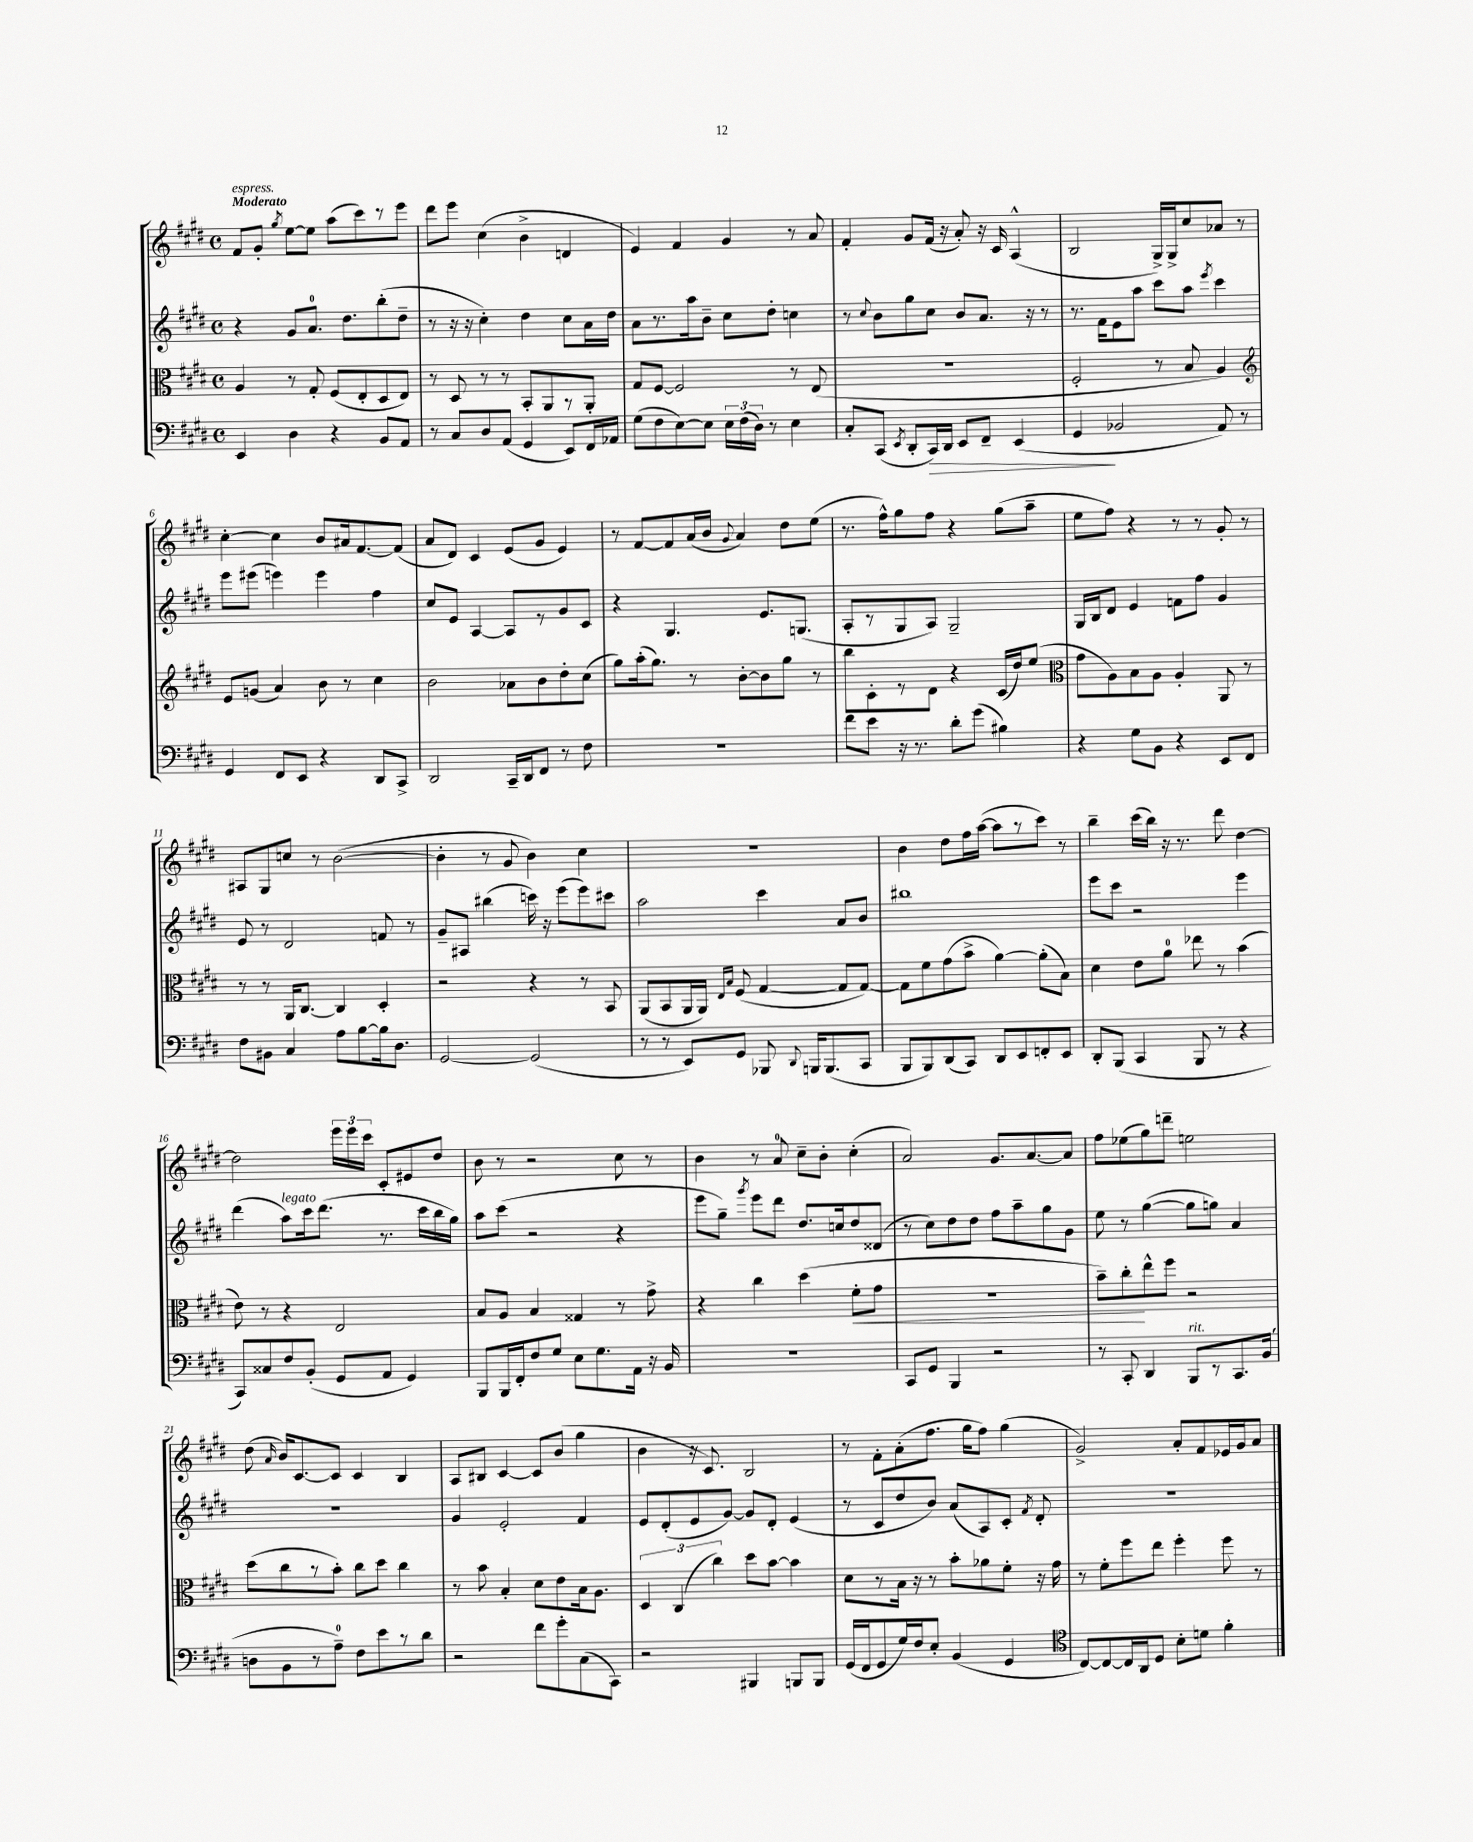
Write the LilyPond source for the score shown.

<<
\new StaffGroup <<
\new Staff = "s0" {
    \clef treble \key e \major \defaultTimeSignature \time 4/4 \tempo "Moderato"
    \autoBeamOff fis'8[^\markup { \italic "espress." } gis'8]-. \acciaccatura { gis''8 } e''8[~ e''8] a''8[( cis'''8) r8 e'''8] |
    dis'''8[ e'''8] cis''4( b'4-> d'4 |
    e'4) fis'4 gis'4 r8 a'8 |
    fis'4-. gis'8[ fis'16]( r16 a'8-.) r16 cis'16 a4-^( |
    b2 gis16[->) gis16-> cis''8 aes'8] r8 |
    cis''4~-. cis''4 b'8[ ais'16 fis'8.~ fis'8]( |
    a'8[ dis'8]) cis'4 e'8[( gis'8] e'4) |
    r8 fis'8[~ fis'8 a'16( b'16] \appoggiatura { gis'8 } a'4) dis''8[ e''8]( |
    r8. fis''16[-^) gis''8 fis''8] r4 gis''8[( a''8]-- |
    e''8[ fis''8]) r4 r8 r8 gis'8-. r8 |
    ais8[ gis8 c''8] r8 b'2~( |
    b'4-. r8 gis'8 b'4) cis''4 |
    R1 |
    b'4 dis''8[ fis''16 a''16]~( a''8[ r8 cis'''8]) r8 |
    b''4-- cis'''16[( b''16]) r16 r8. dis'''8 dis''4~ |
    dis''2 \tuplet 3/2 { e'''16[ e'''16 cis'''16] } cis'8[-. eis'8 dis''8] |
    b'8 r8 r2 cis''8 r8 |
    b'4 r8 a'8-0 cis''8[-- b'8]-. cis''4-.( |
    a'2) gis'8.[ a'8.~ a'8] |
    fis''8[ ees''8( gis''8) d'''8]-- e''2 |
    dis''8( \grace { a'16 } b'16[) cis'8.~ cis'8] cis'4 b4 |
    a8[ bis8] cis'4~ cis'8[ b'8]( gis''4 |
    b'4 r16 cis'8.) b2 |
    r8 fis'8[-. a'8-.( fis''8.] gis''16[ fis''8]) gis''4( |
    gis'2->) a'8[-. fis'8 ees'16 gis'16 a'8] \bar "|." |
}
\new Staff = "s1" {
    \clef treble \key e \major \defaultTimeSignature \time 4/4
    \autoBeamOff r4 gis'8[ a'8.]-0 dis''8.[ b''8-.( dis''8]-- |
    r8 r16 r16 cis''4-.) dis''4 cis''8[ a'16 dis''16] |
    a'8[ r8. a''16 b'8]-- cis''8[ dis''8]-. c''4 |
    r8 \appoggiatura { cis''8 } b'8[ gis''8 cis''8] b'8[ a'8.] r16 r8 |
    r8. fis'16[ e'8 a''8] cis'''8[ a''8] \acciaccatura { e'''8 } cis'''4 |
    e'''8[ eis'''8]( e'''4) e'''4 fis''4 |
    cis''8[ e'8] a4~ a8[ r8 gis'8 cis'8] |
    r4 gis4. e'8.[ g8.]( |
    a8[-. r8 gis8 a8]) gis2-- |
    gis16[ b16 dis'8] e'4 f'8[ fis''8] gis'4 |
    e'8 r8 dis'2 f'8 r8 |
    gis'8[-- ais8] bis''4( c'''16) r16 e'''8[( e'''8) cis'''8] |
    a''2 cis'''4 a'8[ b'8] |
    bis''1 |
    e'''8[ cis'''8] r2 e'''4 |
    dis'''4( a''8[^\markup { \italic "legato" }) cis'''16 dis'''8.]( r8. cis'''16[ b''16 gis''16]) |
    a''8[ cis'''8]( r2 r4 |
    e'''8[ gis''8]--) \acciaccatura { gis'''8 } e'''8[ dis'''8] dis''8.[ c''16 dis''8 disis'8]( |
    r8 cis''8[) dis''8 dis''8] fis''8[ a''8-- gis''8 gis'8] |
    e''8 r8 gis''4~( gis''8[ g''8]) a'4 |
    R1 |
    gis'4 e'2-. fis'4 |
    e'8[ dis'8-.( e'8 gis'8]~) gis'8[ dis'8]-. e'4( |
    r8 cis'8[ dis''8 b'8]) a'8[( a8) cis'8]-. \acciaccatura { fis'8 } dis'8-. |
    R1 \bar "|." |
}
\new Staff = "s2" {
    \clef alto \key e \major \defaultTimeSignature \time 4/4
    \autoBeamOff a4 r8 gis8-. fis8[( e8-. dis8 e8]) |
    r8 dis8 r8 r8 b,8[-. a,8 r8 a,8]-. |
    gis8[ fis8]~ fis2 r8 e8( |
    R1 |
    fis2-. r8 b8 a4) |
    \clef treble e'8[ g'8]( a'4) b'8 r8 cis''4 |
    b'2 aes'8[ b'8 dis''8-. cis''8]( |
    gis''8[) a''16-.( gis''8.]) r8 b'8[~-. b'8 gis''8] r8 |
    b''8[ cis'8-. r8 dis'8] r4 cis'16[( dis''16) e''8]( |
    \clef alto gis'8[ a8) b8 a8] a4-. a,8 r8 |
    r8 r8 a,16[ cis8.]~ cis4 dis4-. |
    r2 r4 r8 b,8 |
    a,8[( b,8 a,16 a,16]) \grace { e16[ b16] } fis8( gis4~ gis8[ gis8]~) |
    gis8[ fis'8 gis'8( b'8]-> a'4~) a'8[-.( b8]) |
    dis'4 e'8[ a'8]-0 ees''8 r8 b'4( |
    e'8) r8 r4 e2 |
    b8[ a8] b4 gisis4 r8 gis'8-> |
    r4 cis''4 dis''4( fis'8[-.\< gis'8] |
    R1 |
    b'8[--) cis''8-.\! e''8-^ fis''8] r2 |
    dis''8[( cis''8 r8 b'8]-.) cis''8[ dis''8] cis''4 |
    r8 b'8 b4-. dis'8[ e'8 b16 a8.] |
    \tuplet 3/2 { dis4 cis4( cis''4) } dis''8[ b'8]~ b'4 |
    dis'8[ r8 b16] r16 r8 b'8[-. aes'8 fis'8]-. r16 gis'16 |
    r8 fis'8[-. fis''8 e''8] fis''4-. fis''8 r8 \bar "|." |
}
\new Staff = "s3" {
    \clef bass \key e \major \defaultTimeSignature \time 4/4
    \autoBeamOff e,4 dis4 r4 b,8[ a,8] |
    r8 cis8[ dis8 a,8]( gis,4 e,8[) fis,16 aes,16] |
    gis8[( fis8 e8~) e8] \tuplet 3/2 { e16[ fis16( dis16]) } r8 e4 |
    cis8[-. cis,8]( \acciaccatura { e,8 } dis,8[-. cis,16\>) dis,16] e,8[ fis,8]-- e,4( |
    gis,4\! bes,2 a,8) r8 |
    gis,4 fis,8[ e,8] r4 dis,8[ cis,8]-> |
    dis,2 cis,16[-- dis,16 fis,8] r8 fis8 |
    R1 |
    fis'8[ e'8] r16 r8. dis'8[-. gis'8]( bis4) |
    r4 gis8[ b,8] r4 e,8[ fis,8] |
    fis8[ bis,8] cis4 a8[ b8~ b16 dis8.] |
    gis,2~ gis,2( |
    r8 r8 e,8[) gis,8] bes,,8 \appoggiatura { dis,8 } b,,16[ b,,8.( cis,8] |
    b,,8[ b,,8) dis,8( cis,8]) dis,8[ e,8 f,8-. e,8] |
    dis,8[-. b,,8]( cis,4 b,,8 r8 r4 |
    cis,8[) cisis8 fis8 b,8]-.( gis,8[ a,8] gis,4) |
    b,,8[ b,,16 fis,16-. fis8 gis8] e8[ gis8. a,16] r16 b,16 |
    R1 |
    cis,8[ gis,8] b,,4 r2 |
    r8 cis,8-. dis,4 b,,8[^\markup { \italic "rit." } r8 cis,8. b,16]( |
    d8[ b,8 r8 a8]-0--) fis8[ e'8 r8 dis'8] |
    r2 fis'8[ gis'8-. cis8( cis,8]) |
    r2 bis,,4 b,,8[ b,,8] |
    gis,16[( fis,16 gis,8 gis16) fis16 e8]-. b,4( gis,4 |
    \clef tenor cis8[~) cis8~ cis16 a,16 dis8] b8[-. d'8] fis'4-. \bar "|." |
}
>>
>>
